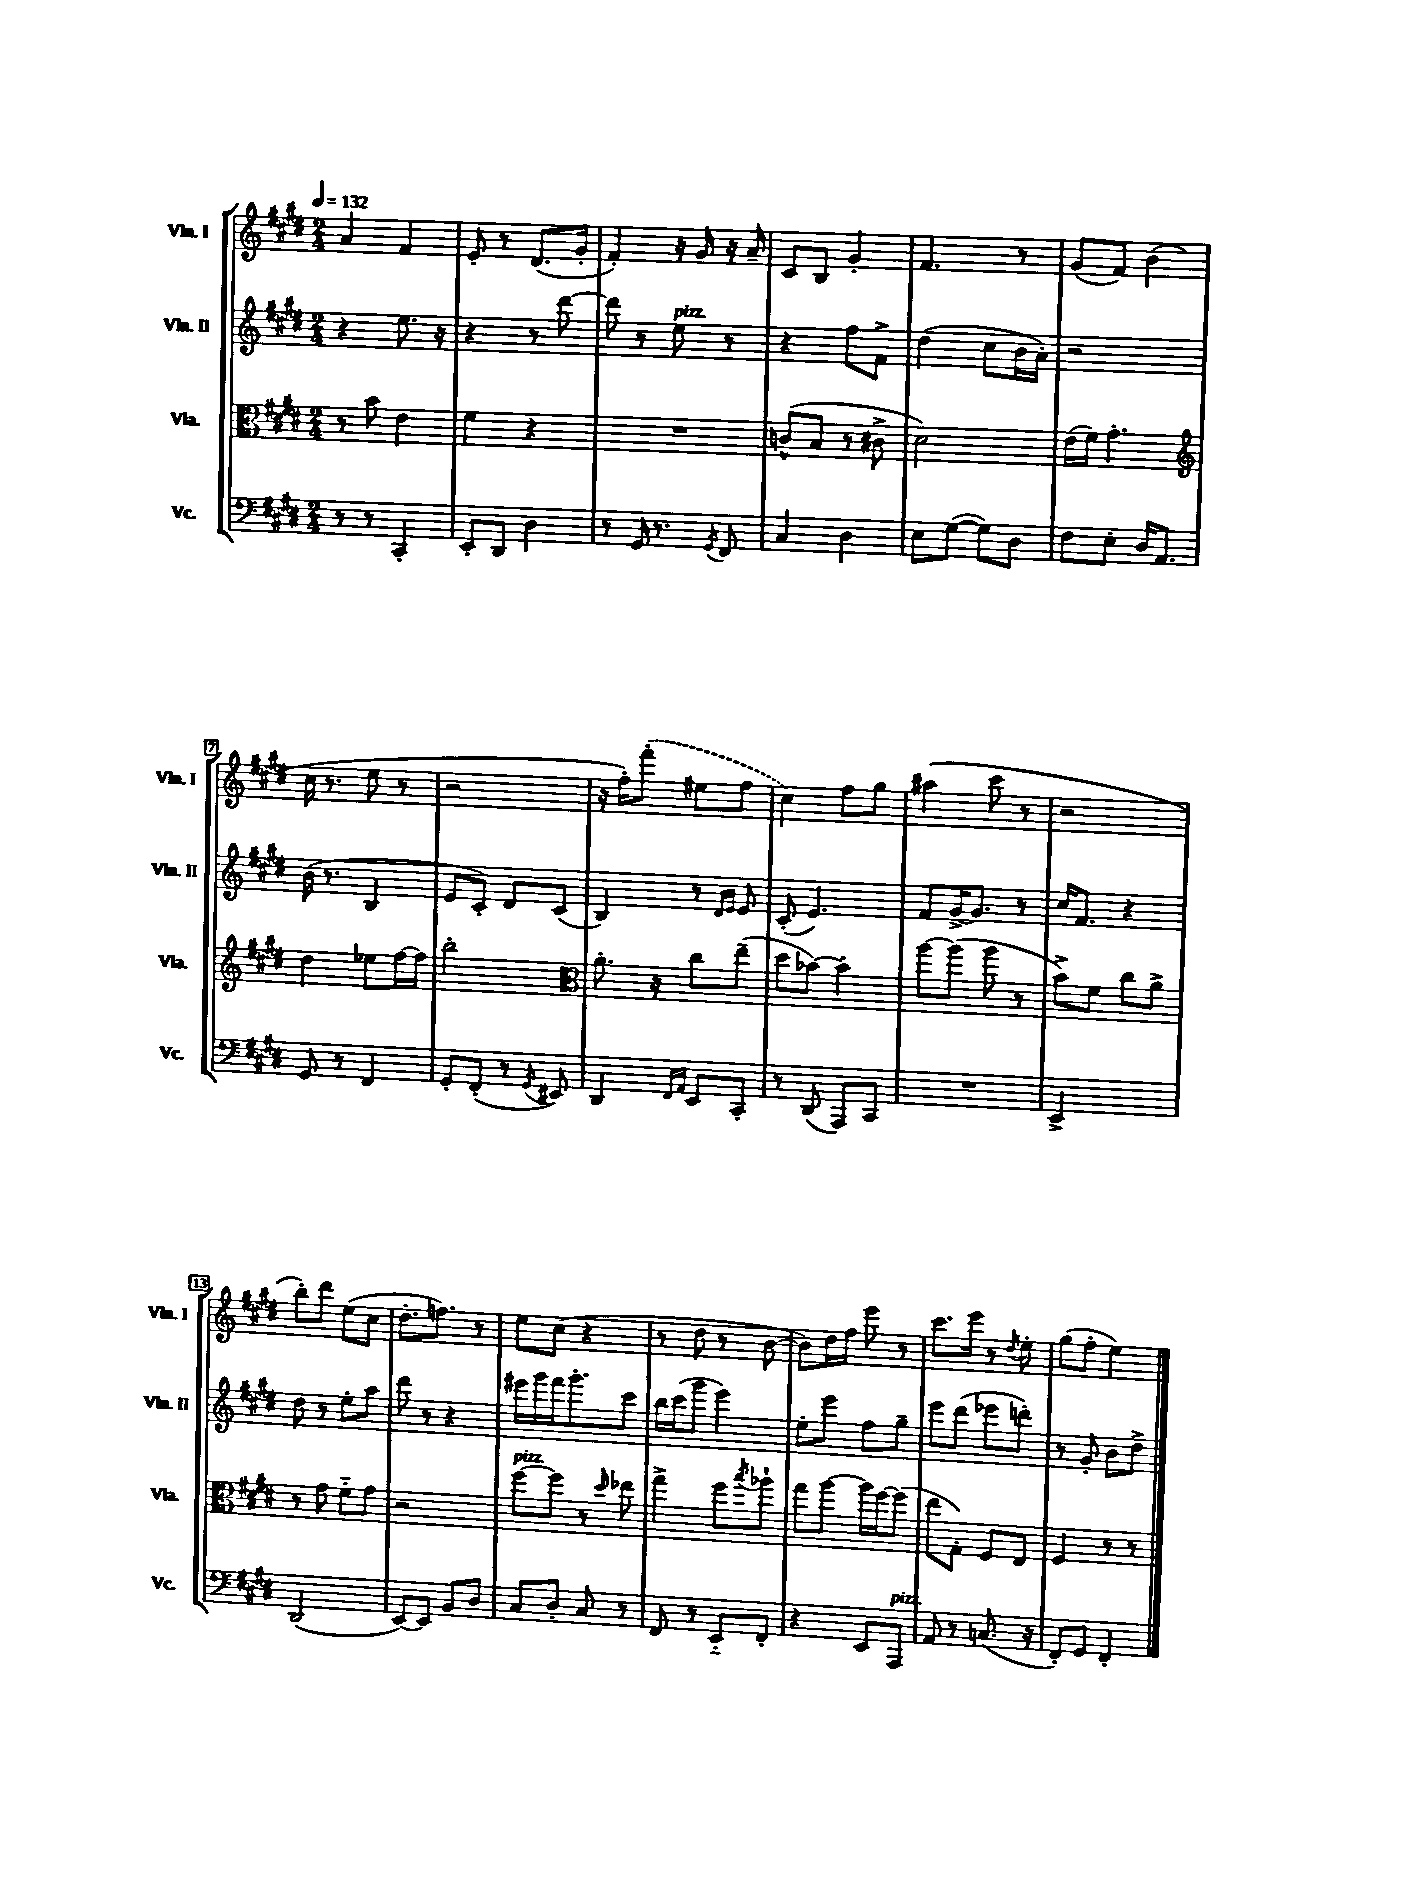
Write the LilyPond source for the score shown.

<<
\new StaffGroup <<
\new Staff = "s0" \with { instrumentName = "Vln. I" shortInstrumentName = "Vln. I" } {
    \clef treble \key e \major \numericTimeSignature \time 2/4 \tempo 4 = 132
    a'4 fis'4 |
    e'8-. r8 dis'8.( gis'16-. |
    fis'4-.) r16 gis'16 r16 a'16-- |
    cis'8 b8 gis'4-. |
    fis'4. r8 |
    gis'8( fis'8) b'4( |
    cis''16 r8. e''8 r8 |
    r2 |
    r16 fis''16-.) \once \slurDashed fis'''8-.( eis''8 fis''8 |
    cis''4) fis''8 gis''8 |
    ais''4( cis'''8 r8 |
    r2 |
    b''8-.) dis'''8 e''8( cis''8 |
    dis''8.-. f''8.) r8 |
    e''8 cis''8( r4 |
    r8 dis''8 r8 b'8~ |
    b'8) dis''16 fis''16 e'''8 r8 |
    cis'''8. e'''16 r8 \acciaccatura { dis''8 } e''8-. |
    gis''8( fis''8-. e''4) \bar "|." |
}
\new Staff = "s1" \with { instrumentName = "Vln. II" shortInstrumentName = "Vln. II" } {
    \clef treble \key e \major \numericTimeSignature \time 2/4
    r4 e''8. r16 |
    r4 r8 dis'''8~ |
    dis'''8 r8 e''8^\markup { \italic "pizz." } r8 |
    r4 fis''8 fis'8-> |
    dis''4( cis''8 b'16 a'16-.) |
    r2 |
    b'16( r8. b4 |
    e'8 cis'8-.) dis'8 cis'8( |
    b4) r8 \grace { dis'16 e'16 } e'8 |
    cis'8-.( e'4.) |
    fis'8 gis'16~-> gis'8. r8 |
    cis''16 fis'8. r4 |
    dis''8 r8 e''8-. a''8 |
    dis'''8 r8 r4 |
    eis'''16 gis'''16 fis'''16 gis'''8.-. cis'''8 |
    b''16 cis'''16( gis'''8 e'''4) |
    e''8-. e'''8 fis''8 gis''8-- |
    e'''8 dis'''8( ees'''8 d'''8-.) |
    r8 gis'8-. b'8 dis''8-> \bar "|." |
}
\new Staff = "s2" \with { instrumentName = "Vla." shortInstrumentName = "Vla." } {
    \clef alto \key e \major \numericTimeSignature \time 2/4
    r8 b'8 e'4 |
    fis'4 r4 |
    R2 |
    c'8-^( b8 r8 cis'8-> |
    dis'2) |
    e'16( fis'16) gis'4.-. |
    \clef treble dis''4 ees''8 fis''16~ fis''16 |
    b''2-. |
    \clef alto a'8.-. r16 cis''8 e''8--( |
    dis''8 bes'8~) bes'4-. |
    a''8~ a''8( a''8 r8 |
    b'8->) fis'8 cis''8 a'8-> |
    r8 gis'8 fis'8-_ gis'8 |
    r2 |
    fis''8~^\markup { \italic "pizz." } fis''8 r8 \grace { dis''16 } ees''8 |
    gis''4-> fis''8 \acciaccatura { b''8 } aes''8-! |
    gis''8 a''8~ a''16 fis''16~ fis''8( |
    e''8 gis8-.) fis8 e8 |
    fis4 r8 r8 \bar "|." |
}
\new Staff = "s3" \with { instrumentName = "Vc." shortInstrumentName = "Vc." } {
    \clef bass \key e \major \numericTimeSignature \time 2/4
    r8 r8 cis,4-. |
    e,8-. dis,8 dis4 |
    r8 gis,16 r8. \acciaccatura { gis,8 } fis,8 |
    cis4 dis4 |
    e8 gis8~( gis8) dis8 |
    fis8 e8-. dis16 a,8. |
    gis,8 r8 fis,4 |
    gis,8-. fis,8-.( r8 \acciaccatura { gis,8 } eis,8) |
    dis,4 \grace { fis,16 a,16 } e,8 cis,8-. |
    r8 dis,8( a,,8) cis,8 |
    R2 |
    e,2-> |
    dis,2( |
    e,8~) e,8 b,8 dis8 |
    cis8 dis8-. cis8 r8 |
    fis,8 r8 e,8-_ fis,8-. |
    r4 e,8 a,,8^\markup { \italic "pizz." } |
    a,8 r8 c8.( r16 |
    fis,8-.) gis,8 fis,4-. \bar "|." |
}
>>
>>
\layout { \context { \Score \override BarNumber.stencil = #(make-stencil-boxer 0.1 0.3 ly:text-interface::print) } }
